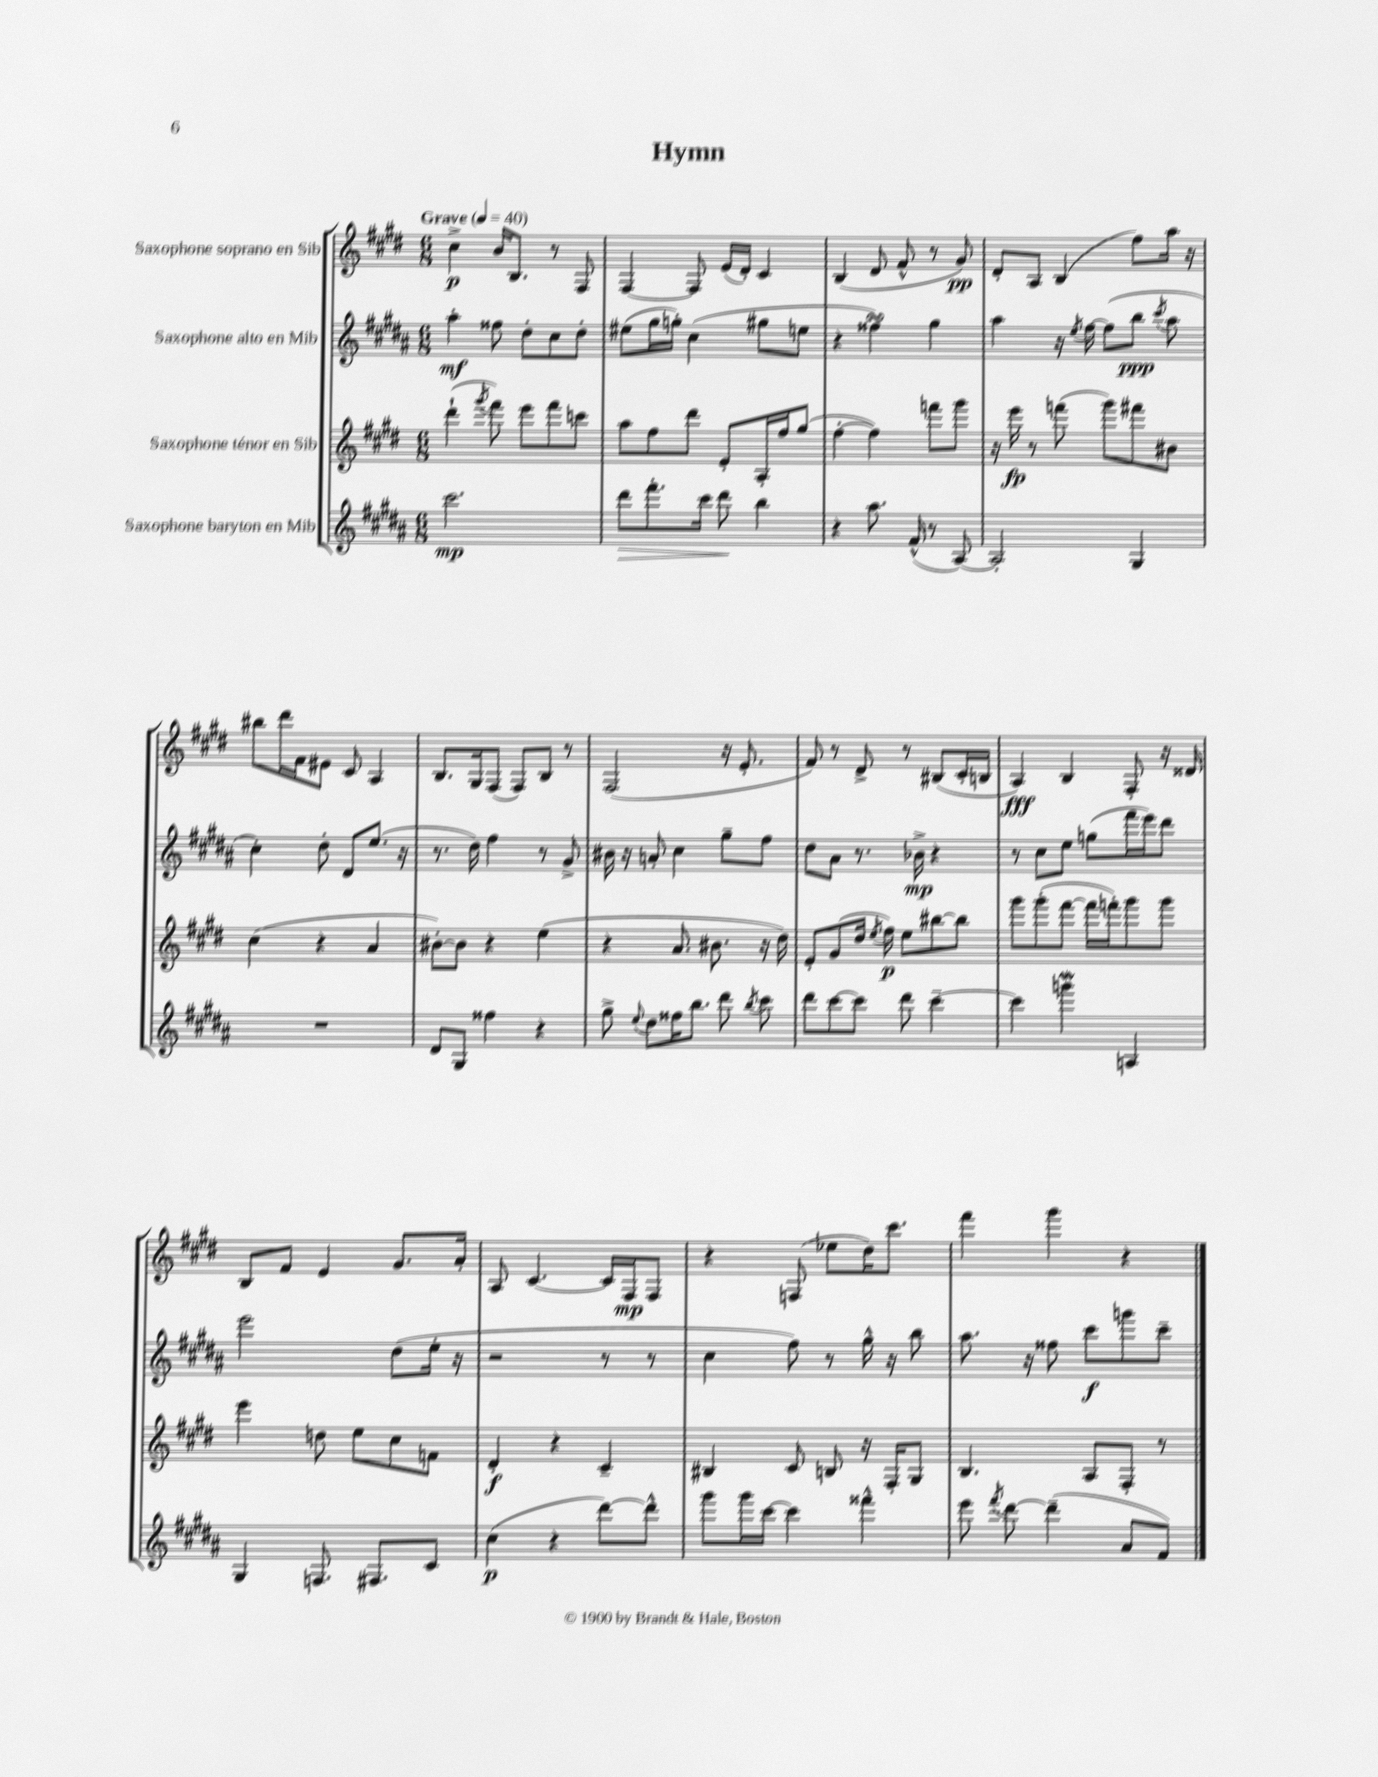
\header { title = "Hymn" }
<<
\new StaffGroup <<
\new Staff = "s0" \with { instrumentName = "Saxophone soprano en Sib" } {
    \clef treble \key e \major \numericTimeSignature \time 6/8 \tempo "Grave" 4 = 40
    \autoBeamOff cis''4->\p b'16[ b8.] r8 fis8 |
    fis4~ fis8 e'16[( dis'16]-.) cis'4 |
    b4( dis'8 fis'8-^ r8 gis'8\pp) |
    dis'8[-. a8] b4( fis''8[) a''16] r16 |
    bis''8[ dis'''16 fis'16 eis'8] cis'8 a4 |
    b8.[ gis16 fis8]( fis8[) b8] r8 |
    fis2( r16 e'8.-. |
    fis'8) r8 dis'8-> r8 bis8[( cis'16-. b16] |
    a4\fff) b4 fis8-. r16 disis'16 |
    b8[ fis'8] e'4 gis'8.[ a'16]-. |
    a8 cis'4.~ cis'16[ fis16\mp fis8] |
    r4 f8( ees''8[ dis''16) cis'''8.] |
    fis'''4 gis'''4 r4 \bar "|." |
}
\new Staff = "s1" \with { instrumentName = "Saxophone alto en Mib" } {
    \clef treble \key b \major \numericTimeSignature \time 6/8
    \autoBeamOff ais''4-.\mf fisis''8 dis''8[-. cis''8 dis''8]-. |
    eis''8[( gis''16 g''16]-.) cis''4( gis''8[ e''8] |
    r4 fisis''4\turn) gis''4 |
    ais''4 r16 \acciaccatura { e''8 } fis''16~ fis''8[( b''8]\ppp \acciaccatura { cis'''8 } ais''8 |
    cis''4-.) dis''8-. dis'8[ e''8.]( r16 |
    r8. dis''16) fis''4 r8 gis'8-> |
    bis'16 r16 a'8-. cis''4 gis''8[-- fis''8] |
    dis''8[ ais'8] r8. bes'16->\mp r4 |
    r8 cis''8[ e''8] g''8[( fis'''16 e'''16) dis'''8] |
    e'''2 dis''8[( e''16]-. r16 |
    r2 r8 r8 |
    cis''4 fis''8) r8 gis''16-^ r16 b''8 |
    ais''8. r16 fisis''8 cis'''8[\f g'''8 cis'''8]-- \bar "|." |
}
\new Staff = "s2" \with { instrumentName = "Saxophone ténor en Sib" } {
    \clef treble \key e \major \numericTimeSignature \time 6/8
    \autoBeamOff dis'''4-!( \acciaccatura { gis'''8 } fis'''8) e'''8[ fis'''8 c'''8] |
    a''8[ fis''8 dis'''8] e'8[-. a16-. fis''16 gis''8]( |
    fis''4~-. fis''4) f'''8[ gis'''8] |
    r16 e'''16\fp r8 f'''8( gis'''8[) fis'''8 bis'8] |
    cis''4( r4 a'4 |
    bis'8[~-.) bis'8] r4 e''4( |
    r4 a'8. bis'8. r16 dis''16) |
    e'8[-. gis'8( dis''16] \acciaccatura { e''8 } fis''16\p) e''8[ bis''8~ bis''8] |
    gis'''8[ gis'''8-.( fis'''8]~ fis'''16[ f'''16-.) gis'''8 gis'''8] |
    e'''4 d''8 e''8[ cis''8 f'8] |
    dis'4-.\f r4 cis'4-- |
    bis4 cis'8 b8 r16 fis16[-. gis8] |
    b4. a8[ fis8]-. r8 \bar "|." |
}
\new Staff = "s3" \with { instrumentName = "Saxophone baryton en Mib" } {
    \clef treble \key b \major \numericTimeSignature \time 6/8
    \autoBeamOff cis'''2.\mp |
    dis'''8[\> fis'''8.-. cis'''16] dis'''8\! b''4 |
    r4 ais''8. fis'16-^( r8 ais8~) |
    ais2-. gis4 |
    R2. |
    dis'8[ gis8] fisis''4 r4 |
    gis''8-> \appoggiatura { e''8 } dis''8[ fisis''16 b''8.] dis'''8 \acciaccatura { b''8 } cis'''8 |
    dis'''8[ cis'''8~ cis'''8] dis'''8 cis'''4~-- |
    cis'''4 g'''4\mordent a4 |
    gis4 f8. fis8.[ cis'8] |
    cis''4\p( r4 dis'''8[~) dis'''8]-^ |
    gis'''8[ gis'''16 cis'''16]~ cis'''4 fisis'''4-^ |
    e'''8 \acciaccatura { fis'''8 } dis'''8~ dis'''4--( ais'8[ fis'8]) \bar "|." |
}
>>
>>
\layout { \context { \Score \remove "Bar_number_engraver" } }
